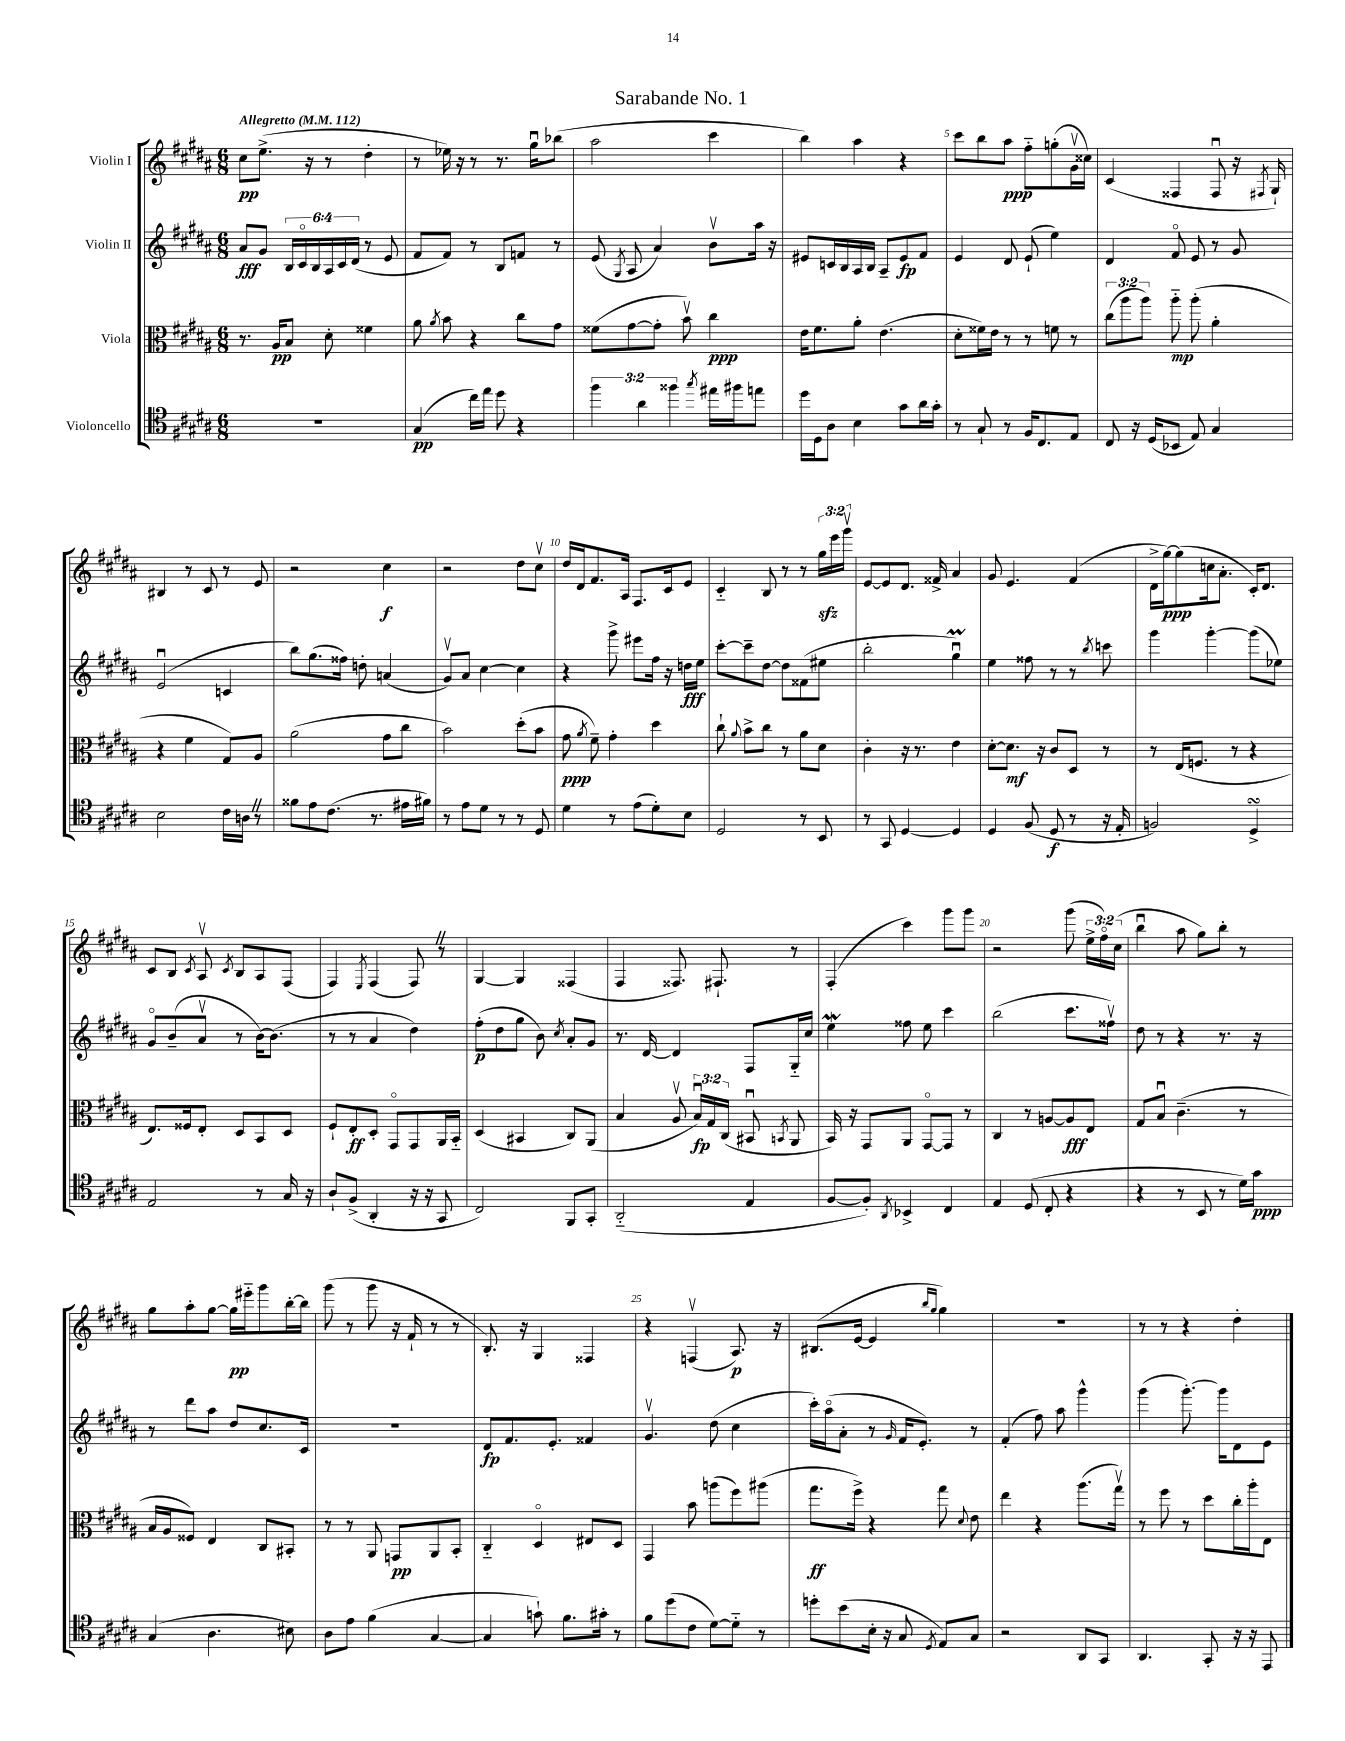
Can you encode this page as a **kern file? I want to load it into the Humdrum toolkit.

**kern	**kern	**kern	**kern
*staff4	*staff3	*staff2	*staff1
*clefC4	*clefC3	*clefG2	*clefG2
*k[f#c#g#d#a#]	*k[f#c#g#d#a#]	*k[f#c#g#d#a#]	*k[f#c#g#d#a#]
*M6/8	*M6/8	*M6/8	*M6/8
*MM112	*MM112	*MM112	*MM112
2.r	8.r	8a#	8cc#
.	.	8g#	(8.ee^
.	16A#	.	.
.	8B	24B	.
.	.	24c#o	.
.	.	.	16r
.	.	24B	.
.	8d#'	24A#	8r
.	.	24c#	.
.	.	(24d#	.
.	4f##	8r	4dd#'
.	.	8e	.
=	=	=	=
(4G#	8a#	8f#	8r
.	8qa#	.	.
.	8b	8f#)	16ee-)
.	.	.	16r
16cc#)	4r	8r	8r
16ee	.	.	.
8dd#	.	8B	8.r
4r	8cc#	8f	.
.	.	.	16gg#u
.	8g#	8r	(8bb-
=	=	=	=
6ff#	(8f##	(8e	2aa#
.	.	8qG#	.
.	[8g#	8A#	.
6a#	.	.	.
.	8g#']	4a#)	.
6ff##	.	.	.
.	8bv)	.	.
8qgg#	.	.	.
16ee#	4cc#	8bv	4ccc#
16ff#	.	.	.
8ee	.	16aa#	.
.	.	16r	.
=	=	=	=
16dd#	16e	8e#	4bb)
16D#	8.f#	.	.
8A#	.	16c	.
.	.	16B	.
4B	8a#'	16A#	4aa#
.	.	16B	.
.	(4.e	8A#~	.
8g#	.	8e#	4r
16a#	.	8f#	.
16g#'	.	.	.
=	=	=	=
8r	8d#'	4e	8ccc#
8G#`	16f##)	.	8bb
.	16e	.	.
8r	8r	8d#	8aa#
16F#	8r	(8e`	8ff#'~
8.C#	.	.	.
.	8f	4ee)	(8gg'
8E	8r	.	16g#v
.	.	.	16cc##)
=	=	=	=
8C#	(12cc#	4d#	(4c#
.	12aa#	.	.
16r	.	.	.
.	12aa#)	.	.
(16D#	.	.	.
8BB-	8aa#'~	8f#o	4F##
8E)	(8aa#'	8e	.
4G#	4a#'	8r	8F##u
.	.	8g#	16r
.	.	.	8qF#
.	.	.	16G#`)
=	=	=	=
2B	4r	(2eu	4B#
.	4f#	.	8r
.	.	.	8c#
16c#	8G#)	4c	8r
16A	.	.	.
8r	8A#	.	8e
=	=	=	=
8f##	(2a#	8bb)	2r
8e	.	(8.gg#	.
(8.c#	.	.	.
.	.	16ff##)	.
.	.	8dd'	.
8.r	.	.	.
.	8g#	(4a	4cc#
16e#	8cc#	.	.
16f#)	.	.	.
=	=	=	=
8r	2b)	8g#v)	2r
8e	.	8a#	.
8d#	.	[4cc#	.
8r	.	.	.
8r	(8dd#'	4cc#]	8dd#
8D#	8b	.	8cc#v
=	=	=	=
4d#	8g#	4r	16dd#
.	.	.	16d#
.	8qa#	.	.
.	8f#~)	.	8.f#
8r	4g#'	8ggg#^	.
.	.	.	16A#
(8e	.	8eee#	8.F#
8d#')	4dd#	16ff#	.
.	.	16r	16c#
8B	.	16dd	8e
.	.	16ee	.
=	=	=	=
2D#	8cc#`	[8ccc#'	4c#'~
.	8qqa#	.	.
.	8b^	8ccc#~]	.
.	8cc#	[8dd#	8B
.	8r	8dd#]	8r
8r	8a#	(8f##	8r
8BB	8d#	8ee#	24gg#
.	.	.	24eee
.	.	.	24ggg#v
=	=	=	=
8r	4c#'	2bb'	[8e
8GG#	.	.	8e]
[4D#	16r	.	8.d#
.	8.r	.	.
.	.	.	16f##^
4D#]	4e	4gg#u)	4a#
=	=	=	=
4D#	[8d#'	4ee	8g#
.	8.d#]	.	4.e
(8F#	.	8ff##	.
.	16r	.	.
8D#	8c#	8r	.
8r	8D#	8r	(4f#
.	.	8qbb	.
16r	8r	8ccc	.
16E'	.	.	.
=	=	=	=
2F)	8r	4ggg#	16d#^
.	.	.	[16gg#)
.	(16E	.	(8gg#]
.	8.F	.	.
.	.	[4ggg#'	16cc
.	.	.	8.a#'
.	8r	.	.
4D#^	4r	(8ggg#]	16c#')
.	.	.	8.d#
.	.	8ee-)	.
=	=	=	=
2E	8.E)	8g#o	8c#
.	.	(8b~	8B
.	16F##	.	.
.	.	.	8qc#
.	8E'	8a#v	8A#v
.	.	.	8qc#
.	8D#	8r	8B
8r	8BB	[16b)	8A#
.	.	(8.b]	.
16G#	8D#	.	(8F#
16r	.	.	.
=	=	=	=
8A#`	8F#`	8r	4F#)
(8F#^	8E'	8r	.
.	.	.	8qE
4AA#'	8D#'	4a#	(4F#
.	8GG#o	.	.
16r	8GG#	4dd#)	8F#)
16r	.	.	.
8GG#	16AA#	.	8r
.	16BB'~	.	.
=	=	=	=
2C#)	(4D#	(8ff#'	[4G#
.	.	8dd#	.
.	4BB#	8gg#	4G#]
.	.	8b)	.
.	.	8qcc#	.
8FF#	8C#)	8a#'	(4F##
8GG#'	(8AA#	8g#	.
=	=	=	=
(2AA#'~	4B	8.r	4F#
.	.	[16d#	.
.	8A#v	4d#]	8.F##)
.	24Bu)	.	.
.	24G#	.	.
.	.	.	8.F#`
.	(24C#	.	.
4E	8BB#u	8F#	.
.	8qBB	.	.
.	8AA#	16G#'~	8r
.	.	16cc#	.
=	=	=	=
[8F#	16BB)	4ee	(4F#'
.	16r	.	.
8F#'])	8GG#	.	.
8qAA#	.	.	.
4BB-^	8AA#	8ff##	4ccc#)
.	[8GG#o	8ee	.
4C#	8GG#]	4ccc#	8ggg#
.	8r	.	8ggg#
=	=	=	=
4E	4C#	(2bb	2r
(8D#	8r	.	.
8C#'	[8A	.	.
4r	8A]	8.ccc#	(8ggg#
.	8E	.	24ee^
.	.	.	24ff#o)
.	.	16ff##v)	.
.	.	.	(24cc#
=	=	=	=
4r	8G#	8dd#	4bbu
.	8Bu	8r	.
8r	(4.c#~	4r	8aa#
8BB	.	.	8gg#)
8r	.	8.r	8bb'
16d#)	8r	.	8r
16g#	.	16r	.
=	=	=	=
(4G#	16B	8r	8gg#
.	16A#	.	.
.	8F##)	8ddd#	8aa#'
4.A#	4E	8aa#	[8gg#
.	.	8dd#	16gg#]
.	.	.	16eee#'~
.	8C#	8.cc#	8ggg#
8B#)	8BB#'	.	[16bb'
.	.	16c#	16bb]
=	=	=	=
8A#	8r	2.r	(8ggg#
8e	8r	.	8r
(4f#	8AA#	.	8ggg#
.	8GG	.	16r
.	.	.	16f#`
[4G#	8AA#	.	8r
.	8BB'	.	8r
=	=	=	=
4G#]	4C#'~	8d#	8.B')
.	.	8.f#	.
.	.	.	16r
8g`)	4D#o	.	4G#
.	.	8.e'	.
8.f#	.	.	.
.	8E#	4f##	4F##
16g#'	.	.	.
8r	8D#	.	.
=	=	=	=
8f#	4GG#	4.g#v	4r
(8dd#	.	.	.
8c#	8b	.	(4Fv
[8d#)	(8aa	(8dd#	.
8d#'~]	8ff#)	4cc#	8.A#)
8r	(8aa#	.	.
.	.	.	16r
=	=	=	=
8dd'	8.gg#	16ccc#')	(8.B#
.	.	(16aa#o	.
(8b	.	8a#'	.
.	16ff#^)	.	[16e
16B'	4r	8r	4e]
16r	.	.	.
.	.	16qqg#	.
8G#	.	16f#	.
.	.	8.e')	.
.	.	.	16qqbb
8qD#	.	.	16qqgg#
8E)	8gg#	.	4gg#)
.	8qqd#	.	.
8G#	8e	8r	.
=	=	=	=
2r	4ee	(4f#'	2.r
.	4r	8ff#)	.
.	.	8aa#	.
8AA#	(8.aa#	4ggg#^^	.
8GG#	.	.	.
.	16gg#v)	.	.
=	=	=	=
4.AA#	8r	(4ggg#	8r
.	8ff#	.	8r
.	8r	[8.ggg#')	4r
8GG#'	8dd#	.	.
.	.	16ggg#]	.
16r	16cc#'	8d#	4dd#'
16r	16aa#'	.	.
8EE	8E	8e	.
==	==	==	==
*-	*-	*-	*-
